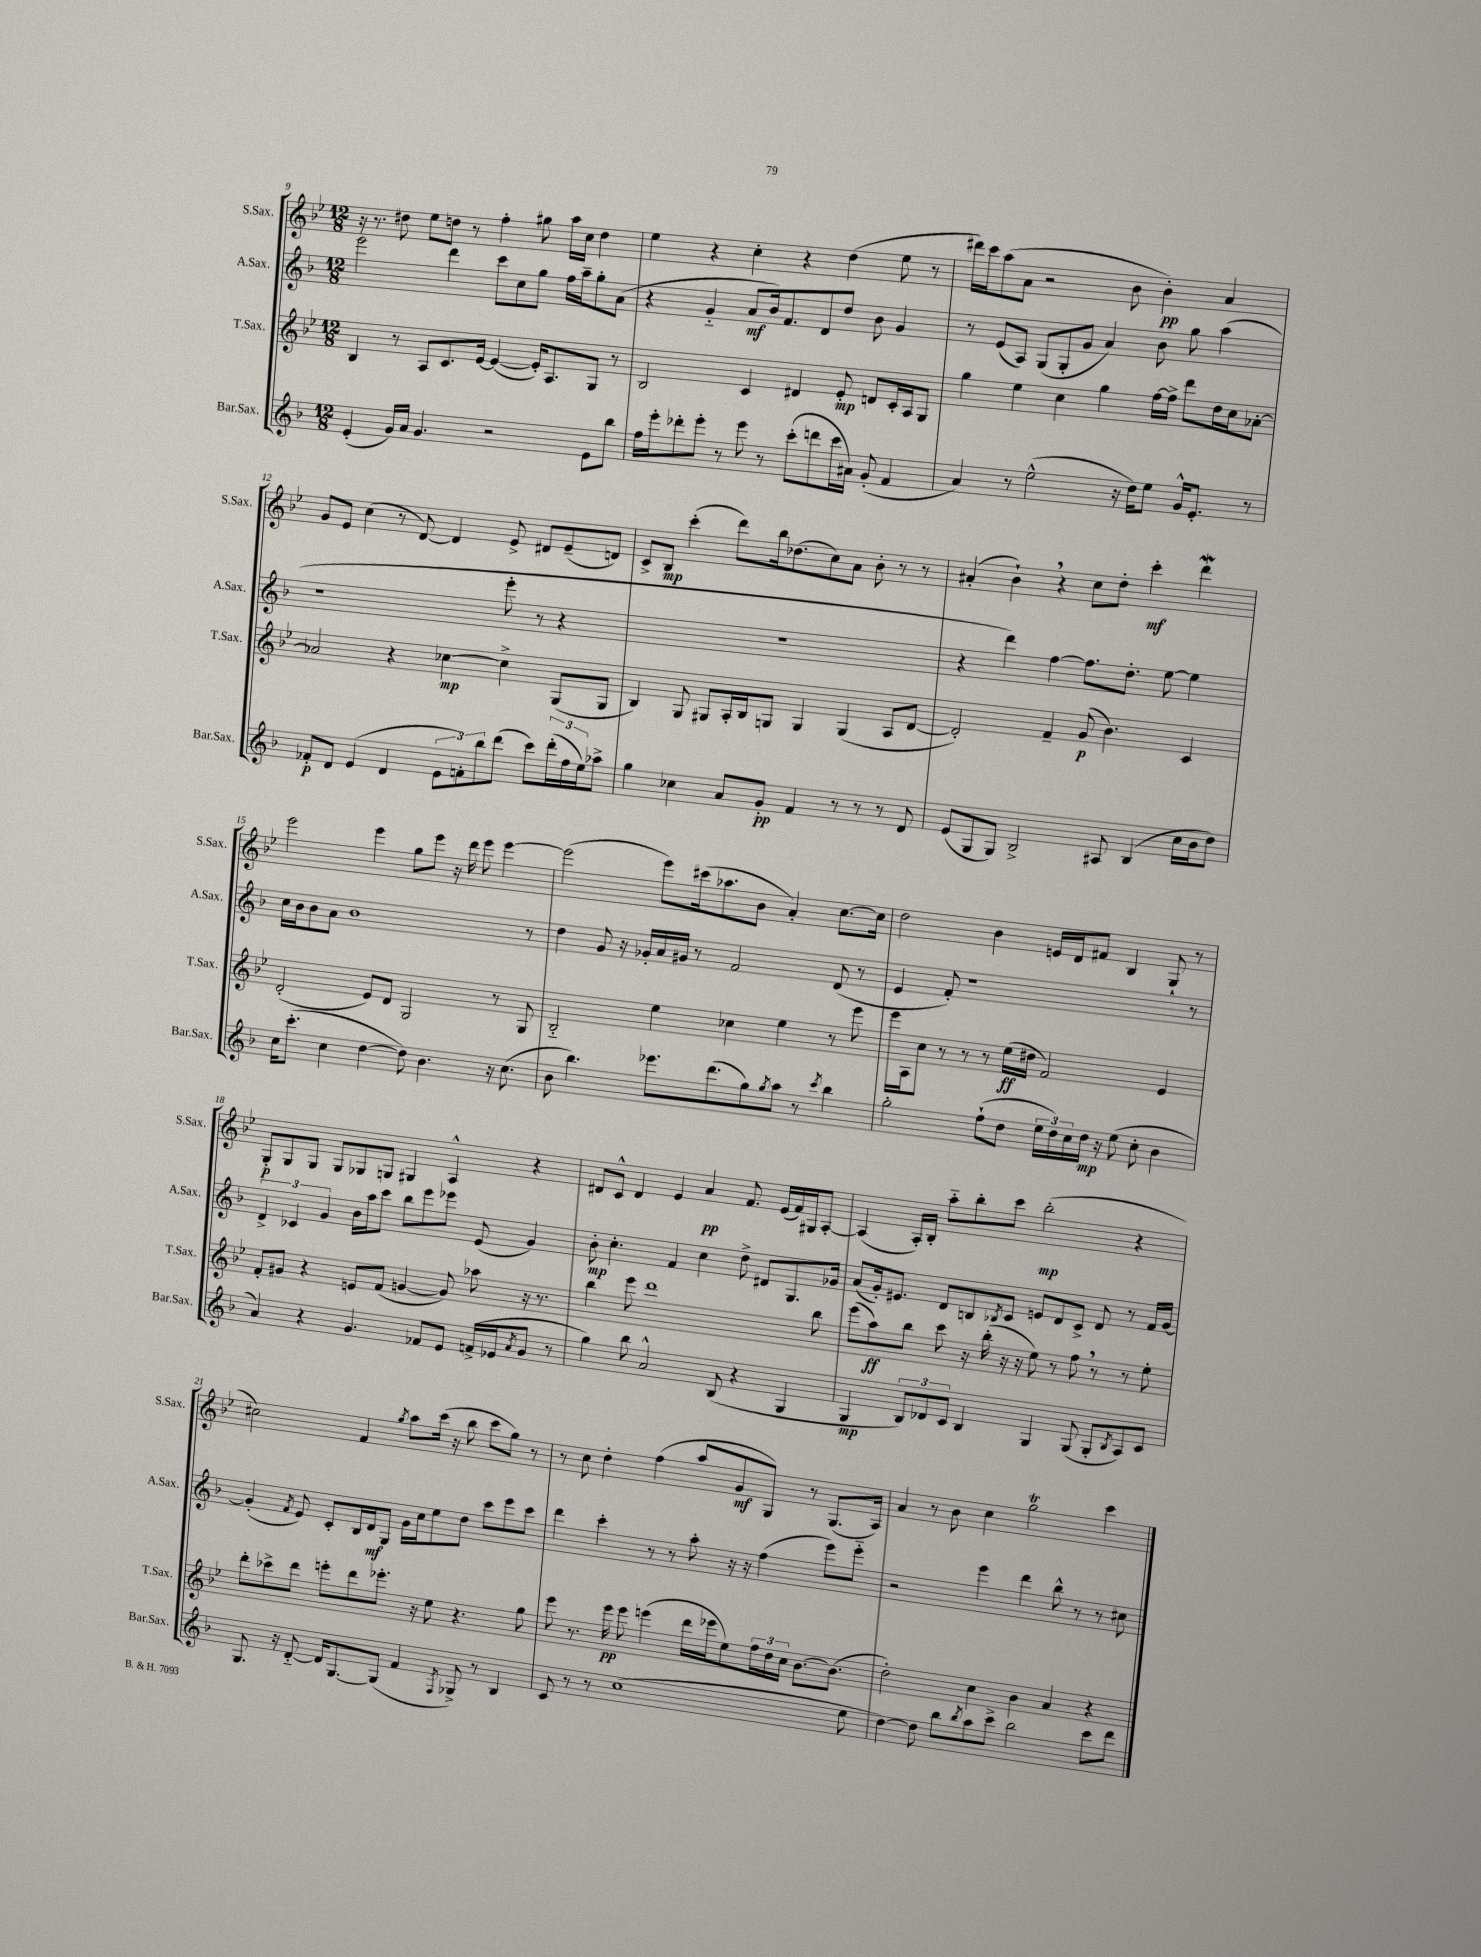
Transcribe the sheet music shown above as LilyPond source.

<<
\new StaffGroup <<
\new Staff = "s0" \with { instrumentName = "S.Sax." shortInstrumentName = "S.Sax." } {
    \clef treble \key bes \major \numericTimeSignature \time 12/8
    r16 r8. dis''8 ees''8 d''8 r8 f''4-. gis''8 a''16 c''16 d''4 |
    ees''4 r4 c''4-. r4 d''4( ees''8 r8 |
    dis'''16) c'''16 a''8( a'8 r2 bes'8 bes'4-.\pp) a'4 |
    g'8 ees'8 c''4( r8 d'8~) d'4 ees'8-> dis'8 ees'8--( d'8) |
    c'8-> bes8\mp c'''4-.( d'''8) bes''16 des''8.( c''8) a'8 bes'8-. r8 r8 |
    ais'4-.( bes'4-!) \breathe r4 c''8 d''8-. c'''4-.\mf d'''4\mordent |
    ees'''2 ees'''4 g''8 ees'''8 r16 d'''16 ees'''8 ees'''4~ |
    ees'''2( ees'''8) cis'''16( aes''8. bes'8 a'4-.) c''8.~ c''16 |
    d''2 bes'4 e'16 d'16 fis'8 bes4 g8-! r8 |
    g8-.\p g8 g8 g8 ges8 g8 gis4 a4-^ r4 |
    dis'8 c'8-^ dis'4 ees'4 a'4\pp f'8. ees'16( f'16) gis16 a8~-. |
    a4( a16-.) bes16-. a''8-_ bes''8-. c'''8 bes''2-.\mp( r4 |
    cis''2) f'4 \acciaccatura { g''8 } a''8 c'''16( r16 bes''8 c'''8 g''8) r8 |
    r8 c''8 d''4-. f''4( a''8 g'8\mf g8) r8 g8.( a16) |
    a'4 r8 bes'8 c''4 g''2\trill c'''4 \bar "|." |
}
\new Staff = "s1" \with { instrumentName = "A.Sax." shortInstrumentName = "A.Sax." } {
    \clef treble \key f \major \numericTimeSignature \time 12/8
    e'''2 d'''4 c'''8 c''8 g''8 f''16 a''16-- g''8-. a'8( |
    r4 g'4-_ a'8\mf bes'16) f'8. d'8 d''8 bes'8 g'4 |
    r8 e'8( a8) g8( g8-. g'8 a'4) bes'8 g''8 a''4( |
    r1 e'''8-. r8 r4 |
    R1. |
    r4 d'''4) f''4~ f''8. d''8.-. e''8~ e''4 |
    c''16 bes'16 bes'8 a'8 bes'1 r8 |
    d''4 g'8 r16 ges'16-. a'16 gis'16 r8 f'2 d'8( r8 |
    e'4 f'8-.) r1 r8 |
    \tuplet 3/2 { d'4-> ces'4 g'4 } bes'16 a''16 c'''8 bes''8 e'''8 ees'''8 e'8( g'4) |
    bes'8-.\mp c''4.-. f'4 c''4 d''8-> dis'8 g8. ges'16 |
    a'8( g'16-.) eis'8. d'8 b8 \acciaccatura { bes8 } c'8 e'8 d'8 c'8-> d'8 r8 f'16 g'16~ |
    g'4-.( \acciaccatura { f'8 } e'8) c'8-. bes16 d'16\mf g8 g'16 c''16 e''8 d''8 c'''8 e'''8 c'''8 |
    d'''4 c'''4-. r8 r8 a''8-. r16 r16 f''4( e'''8) e'''8-_ |
    r2 e'''4 d'''4 bes''8-^ r8 r8 cis''8 \bar "|." |
}
\new Staff = "s2" \with { instrumentName = "T.Sax." shortInstrumentName = "T.Sax." } {
    \clef treble \key bes \major \numericTimeSignature \time 12/8
    bes4 r8 a8 c'8. ees'16~ ees'4~( ees'16-.) a8. g8 r8 |
    bes2 c'4 dis'4 ees'8-.\mp d'8 c'16-. a16 g8 |
    g''4 ees''4 c''4 g''4 f''16~ f''16-> d'''8 d''16 c''16 aes'8~-. |
    aes'2 r4 ces''4~\mp ces''4-> g8( g8 |
    bes4) g8 gis8 a16-. bes16 g8 g4 g4( a8 d'8~ |
    d'2-.) f'4-- g'8\p( bes'4.) c'4 |
    d'2-.( ees'8) d'8 g2 r8 g8 |
    bes2-_ ees''4 ces''4 ees''4 r8 ees'''8 |
    ees'''16 a16 c''8 r8 r8 r8 ees''16\ff( dis''16 f'2) ees'4 |
    f'8-. gis'8 r4 e'8 f'8( g'4~ g'8) aes''8 r16 r8. |
    bes''4 ees'''8 d'''1 bes''8 |
    ees'''8( a''8\ff) bes''8 c'''8 r16 bes''16-.( r16 r16 ees''8) r8 f''8 \breathe r8 r8 ees''8-. |
    d'''8-. ces'''8-> d'''8 e'''8-. d'''8 ees'''8.-. r16 ees''8 r4. g''8 |
    ees'''8 r8. ees'''16\pp ees'''8 e'''4( d'''16 ees'''16 ees''8) \tuplet 3/2 { f''16 d''16 c''16 } bes'8.~ bes'8.( |
    d''2-.) c''4 bes'4 a'4 r4 \bar "|." |
}
\new Staff = "s3" \with { instrumentName = "Bar.Sax." shortInstrumentName = "Bar.Sax." } {
    \clef treble \key f \major \numericTimeSignature \time 12/8
    e'4-.( g'16) a'16 g'4. r2 e'8 bes''8 |
    f''16 e'''16-. des'''8-. e'''8-. r8 e'''8 r8 c'''8-.( d'''8 c'''16 ais'16) g'8-.( f'4 |
    a'4) r8 e''2-^( r16 d''16) e''8 g'16-^ e'8.-. r8 |
    fes'8-.\p d'8 e'4( d'4 \tuplet 3/2 { e'8 f'8-.) bes''8 } d'''8( c'''8) \tuplet 3/2 { d'''16-.( f''16 e''16) } aes''8-> |
    g''4 ces''4 a'8 g'8-.\pp f'4 r8 r8 r8 d'8 |
    e'8( g8 g8) bes2-> ais8 bes4( c''16 bes'16 d''8) |
    c''16 c'''8.-.( c''4 d''4~ d''8) bes'4. r16 c''8.( |
    bes'8 bes''4.) ees'''8. d'''8.( g''8) \acciaccatura { g''8 } a''8 r8 \acciaccatura { c'''8 } bes''4 |
    g''2-. f''8-!( d''8 \tuplet 3/2 { e''16 d''16) c''16 } d''16\mp r16 e''8( c''8-. bes'4 |
    a'4) r4 g'4. fes'8 e'8 f'16->( ees'16 \acciaccatura { a'8 } g'8 r8 |
    g''4) bes''8 a'2-^ bes8( r4 g4 |
    g4\mp \tuplet 3/2 { bes8) des'8 c'8 } bes4 g4 g8( g8-. \acciaccatura { bes8 } a8) c'8 |
    g8. r16 d'8~-_ d'16 g8.~ g8( f'4 \acciaccatura { f8 } ges8->) r8 bes4 |
    c'8 r8 r8 c''1( e''8 |
    d''4~) d''8 bes''8 \acciaccatura { bes''8 } a''8 c'''8-> bes''2 c'''8 d'''8 \bar "|." |
}
>>
>>
\layout { \context { \Score currentBarNumber = #9 } }
